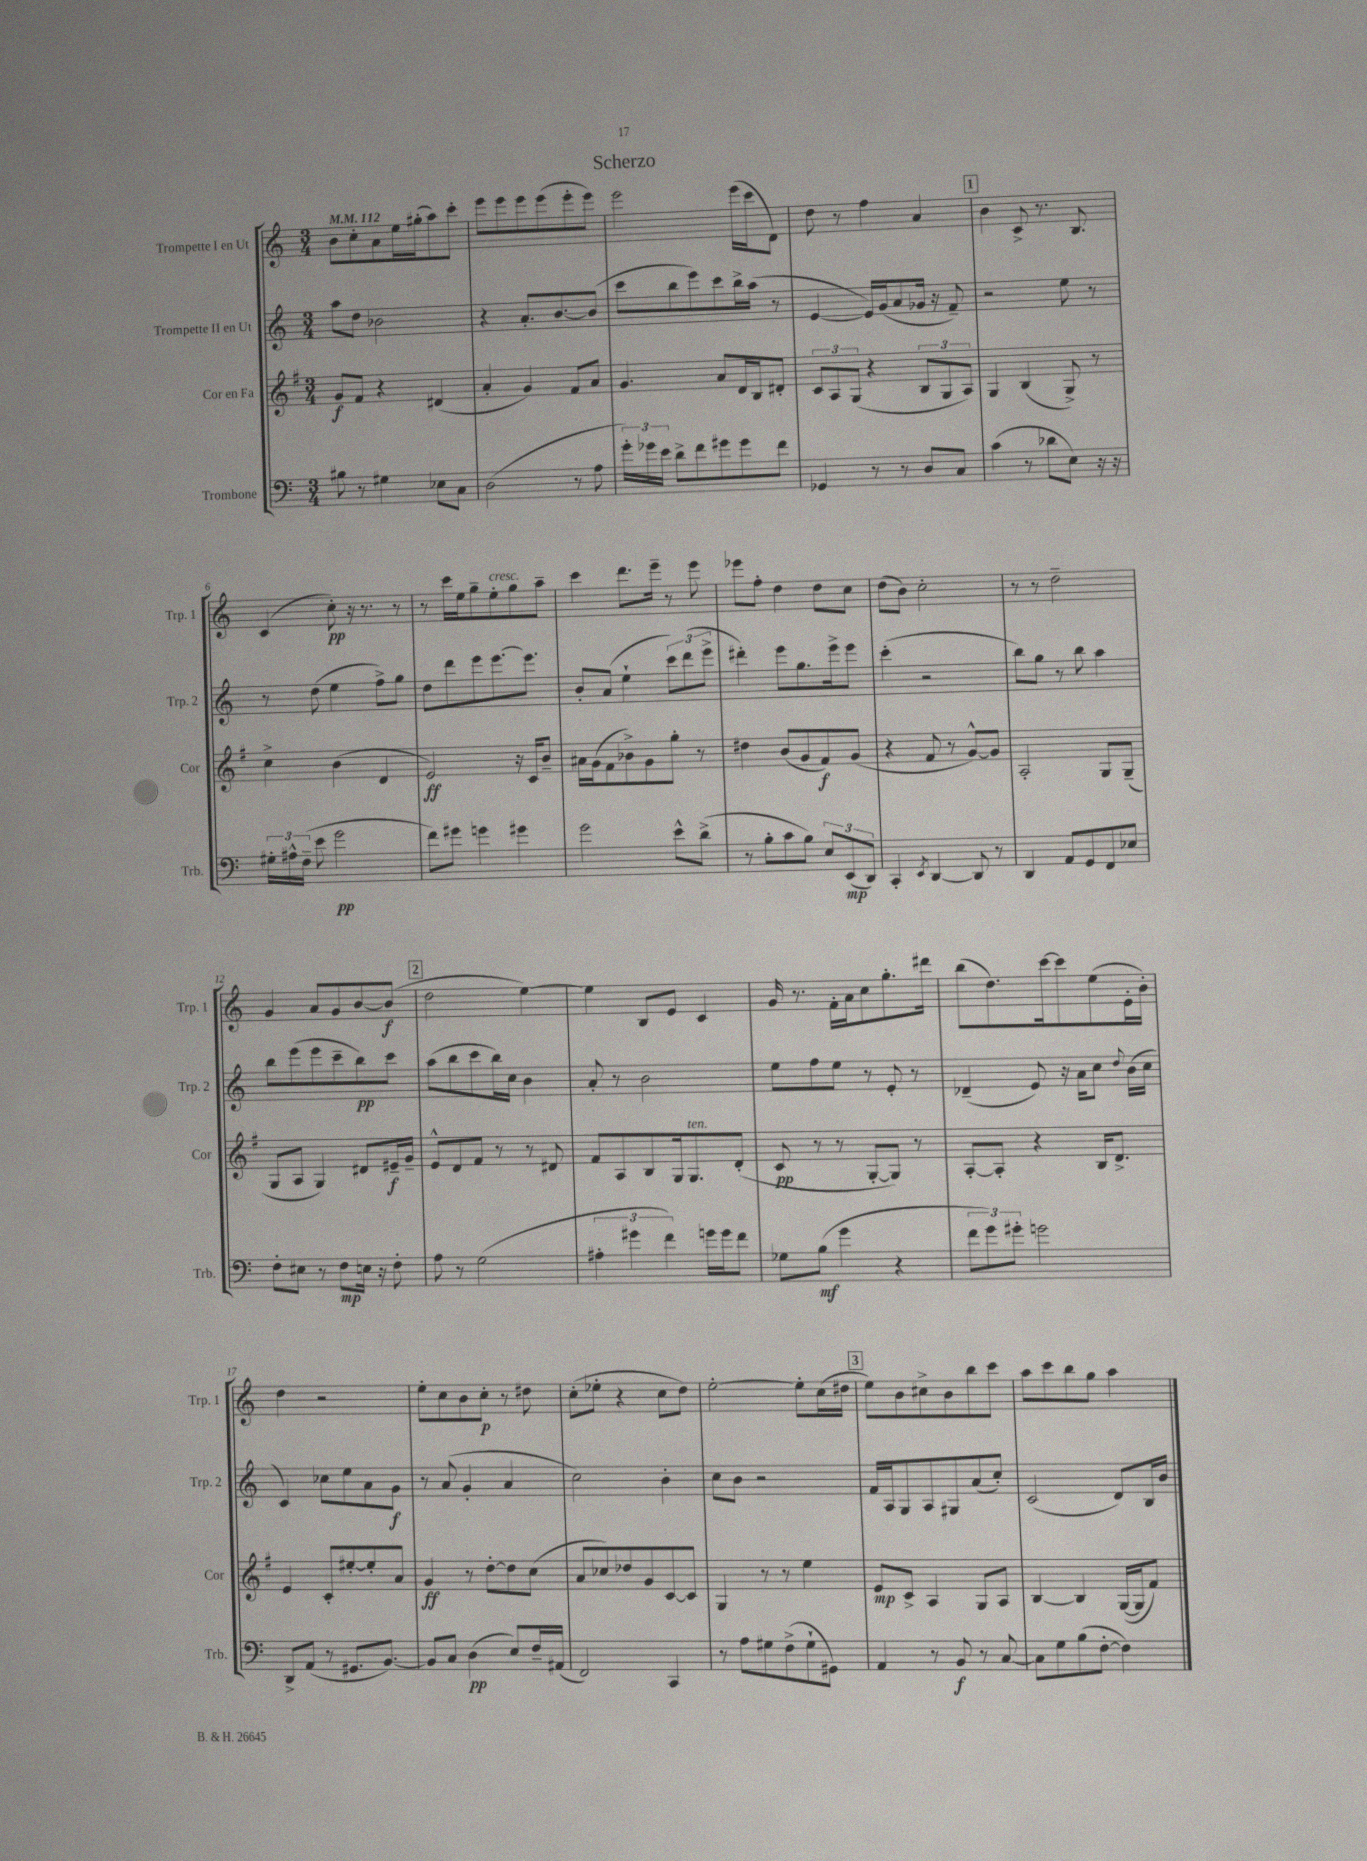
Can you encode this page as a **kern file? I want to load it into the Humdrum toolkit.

**kern	**kern	**kern	**kern
*staff4	*staff3	*staff2	*staff1
*clefF4	*clefG2	*clefG2	*clefG2
*k[]	*k[f#]	*k[]	*k[]
*M3/4	*M3/4	*M3/4	*M3/4
*MM112	*MM112	*MM112	*MM112
8B#	8g	8aa	8b
8r	8f#	8dd	8cc'
4G#	4r	2b-	8a
.	.	.	16ee
.	.	.	(16gg#'
8E-	(4d#	.	8aa)
8C	.	.	8ccc'
=	=	=	=
(2D	4a'	4r	8eee
.	.	.	8eee
.	4g)	8.a'	8eee
.	.	.	(8eee
.	.	[8.b	.
8r	8f#	.	8eee'
8A	8a	(8b]	8eee)
=	=	=	=
24g')	4.g	8ccc	2eee
24g-	.	.	.
24e	.	.	.
8d^	.	8bb	.
8f	.	8eee)	.
8g#	8a	8ccc	.
8g#	16d	16bb^	(16eee
.	16B	(16aa	16ccc
8f	8d#'	8r	8d)
=	=	=	=
4GG-	12c	[4e	8dd
.	12A	.	.
.	.	.	8r
.	(12G	.	.
8r	4r	16e])	4ff
.	.	(16g	.
8r	.	8a	.
8D	12B	16g-	4a
.	.	16r	.
.	12G	.	.
8C	.	8f~)	.
.	12A)	.	.
=	=	=	=
(4c	4G	2r	4b
8r	(4B	.	8c^
8d-	.	.	8.r
8E)	8G^)	8ee	.
.	.	.	8.B
16r	8r	8r	.
16r	.	.	.
=	=	=	=
24G#'	4cc^	8r	(4c
24A#^^	.	.	.
(24F~	.	.	.
8e	.	(8dd	.
2g	(4b	4ee	8cc')
.	.	.	16r
.	.	.	8.r
.	4d	8ff^)	.
.	.	8gg	8r
=	=	=	=
8f)	2e)	8dd	8r
8g#	.	8ddd	16ccc
.	.	.	16ee
4g	.	8eee	8gg~
.	.	[8.eee	8ee'
4g#	16r	.	8gg
.	16c	8.eee]	.
.	8b~	.	8aa~
=	=	=	=
2g	16a#	8b'	4ccc
.	(16g	.	.
.	8f#	(8a	.
.	8b-^)	4ee`	8.ddd
.	8g	.	.
.	.	.	16eee~
8e^^	8gg'	12ccc)	8r
.	.	(12ddd	.
(8d^	8r	.	8eee
.	.	12eee^	.
=	=	=	=
8r	4dd#	4ddd#')	8eee-
8B'	.	.	8ff'
8c	(8b	8eee	4dd
8B)	8g	8.gg	.
12E	8f#)	.	8dd
.	.	16eee^	.
(12EE	.	.	.
.	(8g	8eee	8cc
12DD)	.	.	.
=	=	=	=
4CC'	4r	(4ccc'	(8dd
.	.	.	8b)
8qEE	.	.	.
[4DD	8f#	2r	2cc'
.	8r	.	.
8DD]	[8g^^)	.	.
8r	8g]	.	.
=	=	=	=
4DD	2A'	8bb)	8r
.	.	8gg	8r
8AA	.	8r	2dd~
8GG	.	8bb	.
8FF	8G	4aa	.
8E-	(8G~	.	.
=	=	=	=
8F'	8G	8bb	4g
8E#	8A	(8eee	.
8r	4G)	8eee	8a
8F	.	8ccc~	8g
16E	8d#	8bb)	[8b
16r	.	.	.
8F'	16e#~	8ccc	(8b]
.	16g~	.	.
=	=	=	=
8A	8e^^	(8aa	2dd
8r	8d	8bb	.
(2G	8f#	8ccc	.
.	8r	16bb)	.
.	.	16cc	.
.	8r	4b	[4ee)
.	8d#	.	.
=	=	=	=
6A#'	8f#	8a'	4ee]
.	8A	8r	.
6g#	.	.	.
.	8B	2b	8B
6f)	.	.	.
.	16G	.	8e
.	8.G	.	.
16g	.	.	4c
16g	.	.	.
8f	(8d'	.	.
=	=	=	=
8G-	8c	8ee	16g
.	.	.	8.r
(8B	8r	8ff	.
4g	8r	8ee	16f'
.	.	.	16a
.	[8G'	8r	8cc
4r	8G])	8e'	8.gg'
.	8r	8r	.
.	.	.	16ddd#
=	=	=	=
12f	[8A'	(4d-~	(8bb
12g)	.	.	.
.	8A']	.	8.dd)
12g#'	.	.	.
2g	4r	8e)	.
.	.	.	[16ccc
.	.	16r	8ccc]
.	.	16a	.
.	16B	8cc	(8ee
.	8.d^	.	.
.	.	8qqdd	.
.	.	(16b	16e'
.	.	16cc	16b')
=	=	=	=
8DD^	4e	4c)	4dd
(8AA	.	.	.
8r	8c'	8cc-	2r
8.GG#	[8ee#'	8ee	.
.	8ee#']	8a	.
[8.BB)	.	.	.
.	8a	8g	.
=	=	=	=
8BB]	4g	8r	8ee'
8C	.	(8a	8cc
(4D	8r	4g'	8b
.	[8dd'	.	8cc'
8E)	8dd]	4a	8r
16F~	(8cc	.	8dd#
(16AA#	.	.	.
=	=	=	=
2FF)	8a	2cc)	(8cc'
.	8cc-)	.	8ee-'
.	8dd-	.	4r
.	8g	.	.
4CC	[8c	4b'	8cc
.	8c]	.	8dd)
=	=	=	=
8r	4G	8cc	[2ee'
8A	.	8b	.
8G#	8r	2r	.
(8F^	8r	.	.
8G#`	4ee	.	8ee']
8GG#)	.	.	(16cc
.	.	.	16dd#
=	=	=	=
4AA	8e	16f	8ee)
.	.	16A	.
.	8c^	8G	8b
8r	4A	8A	8cc#^
8BB	.	8G#	8b
8r	8G	(8a	8bb
[8C	8A	8cc')	8ccc
=	=	=	=
8C]	[4B	(2c	8aa
8G	.	.	8ccc
(8B	4B]	.	8bb
[8F'	.	.	8gg
4F])	([16G	8d)	4aa
.	16G]	.	.
.	8f#)	16B	.
.	.	16b	.
==	==	==	==
*-	*-	*-	*-
